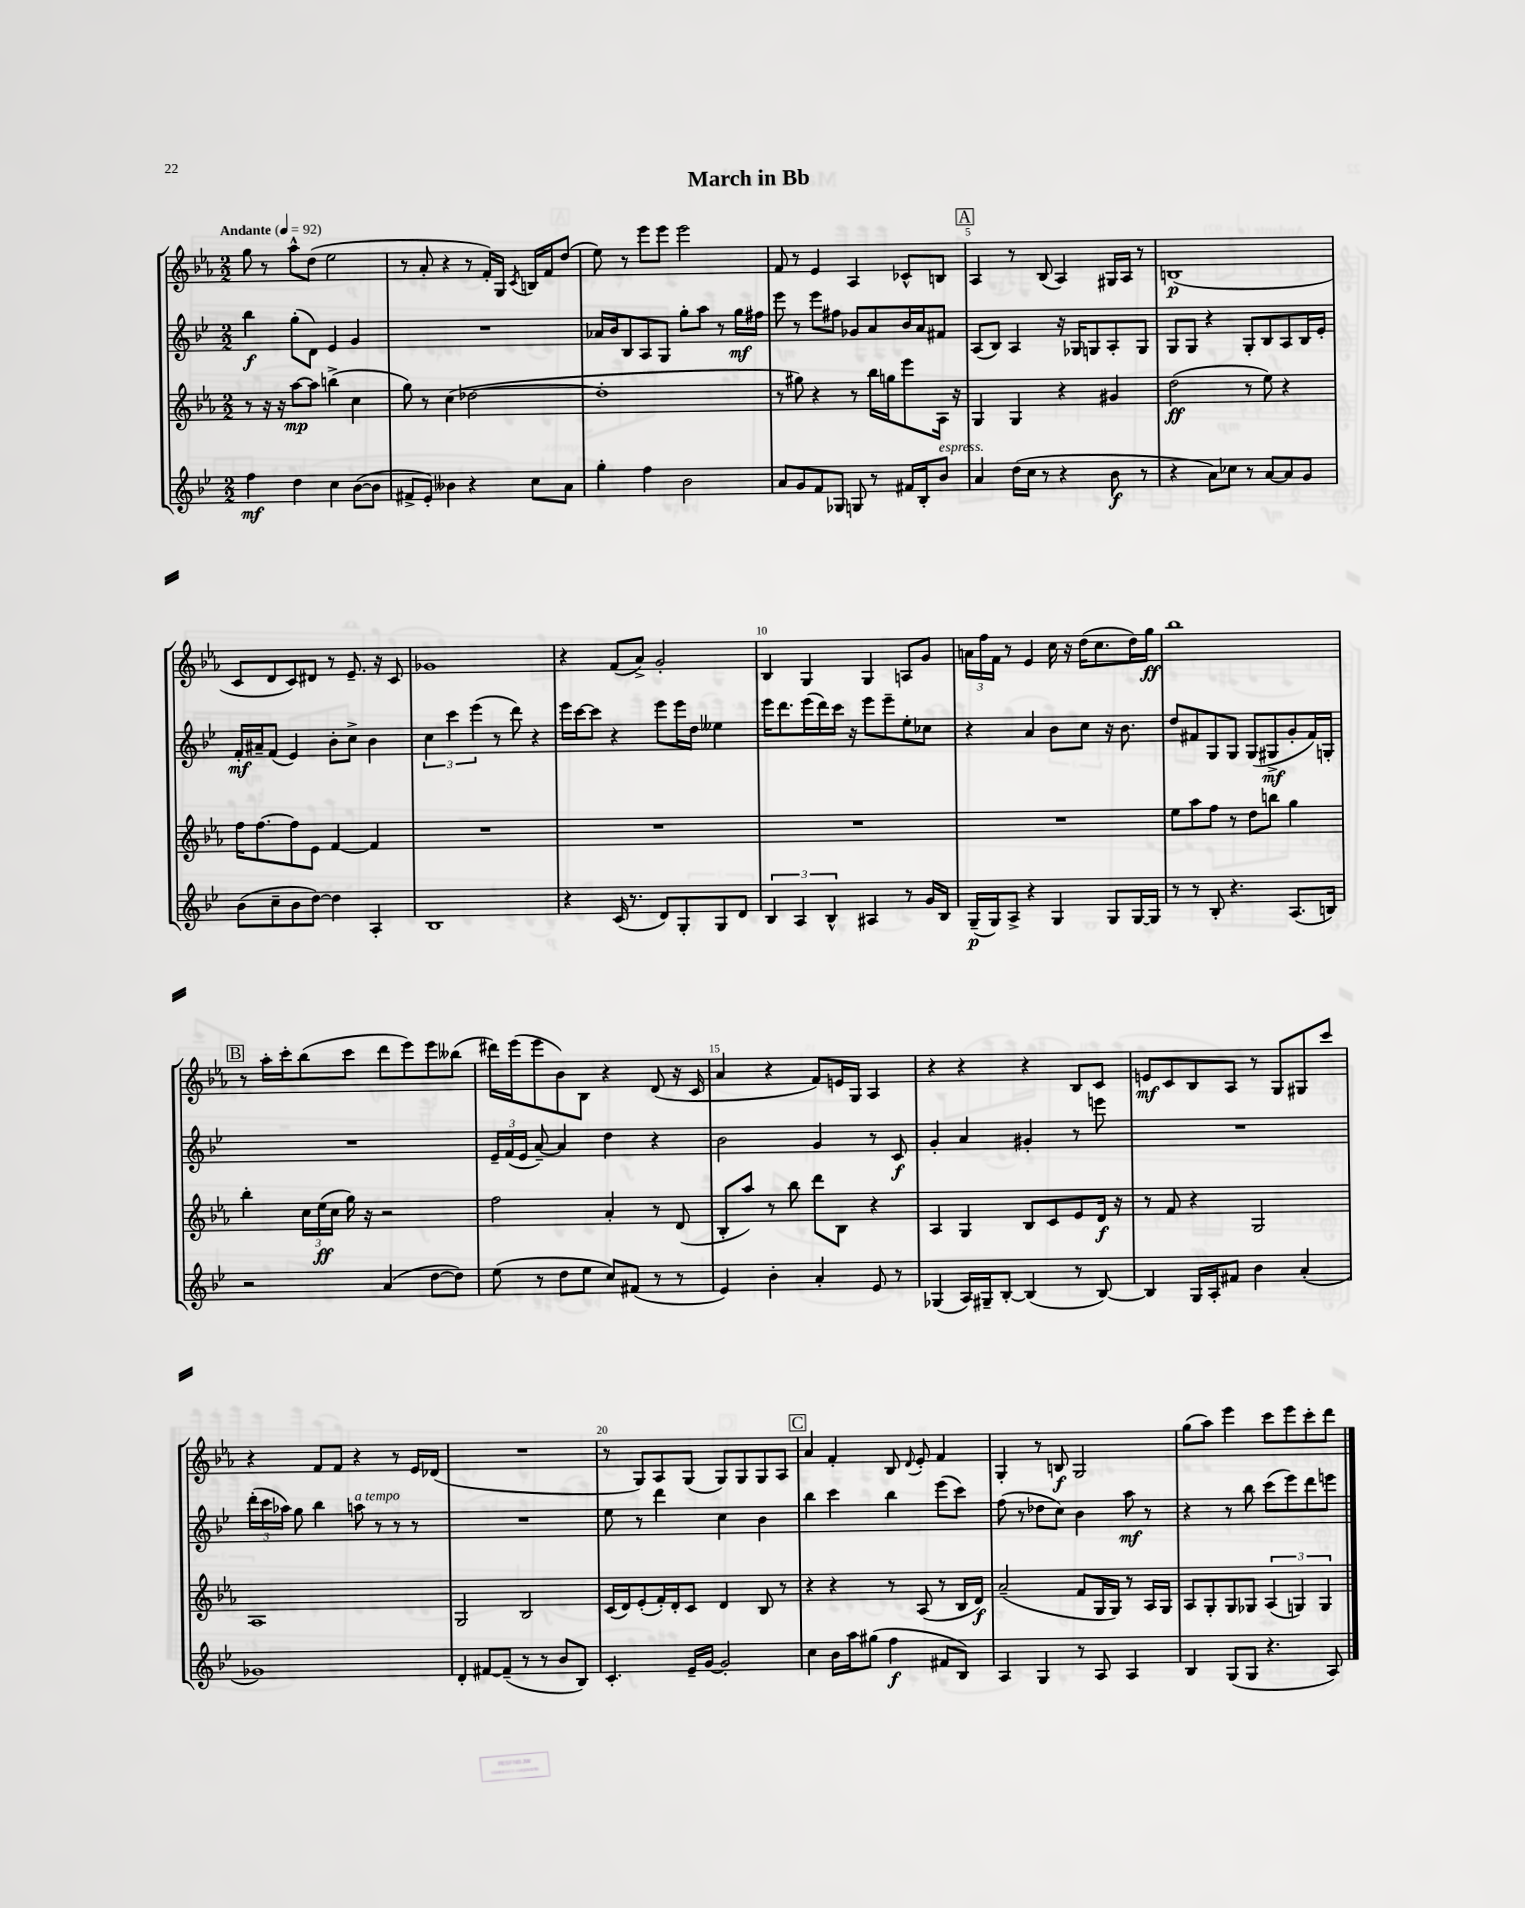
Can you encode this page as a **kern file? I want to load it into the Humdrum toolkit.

**kern	**kern	**kern	**kern
*staff4	*staff3	*staff2	*staff1
*clefG2	*clefG2	*clefG2	*clefG2
*k[b-e-]	*k[b-e-a-]	*k[b-e-]	*k[b-e-a-]
*M2/2	*M2/2	*M2/2	*M2/2
*MM92	*MM92	*MM92	*MM92
4ff	8r	4bb-	8gg
.	16r	.	8r
.	16r	.	.
4dd	[8aa-	(8gg'	8aa-^^
.	8aa-]	8d)	(8dd
4cc	(4bb^	4e-	2ee-
([8b-	4cc	4g	.
8b-]	.	.	.
=	=	=	=
8f#^	8gg)	1r	8r
8e-')	8r	.	8a-'
4b--	(4cc	.	4r
4r	[2dd-	.	8r
.	.	.	16f')
.	.	.	16G
.	.	.	8qc
8cc	.	.	16B
.	.	.	16f
8a	.	.	(8dd
=	=	=	=
4gg'	1dd-']	16a-	8ee-)
.	.	16b-	.
.	.	8B-	8r
4ff	.	8A	8eee-
.	.	8G	8eee-
2b-	.	8gg'	2eee-
.	.	8aa	.
.	.	8r	.
.	.	16gg	.
.	.	16ff#	.
=	=	=	=
8a	8r	8eee-	8f
8g	8gg#)	8r	8r
8f	4r	8eee-	4e-
8G-	.	8ff#	.
8G	8r	8g-	4A-
8r	16bb-	8a	.
.	16gg	.	.
16f#	8eee-	16b-	8c-^^
16B-'	.	16a	.
8b-	16A-	8f#	8B
.	16r	.	.
=	=	=	=
4a	4G	(8A	4A-
.	.	8B-)	.
(16dd	4G	4A	8r
16cc	.	.	.
8r	.	.	(8B-
4r	4r	16r	4A-)
.	.	16G-	.
.	.	8G	.
8b-	4g#	8A'	16G#
.	.	.	16A-
8r	.	8G	8r
=	=	=	=
4r	(2dd	8G	(1B
.	.	8G	.
8a)	.	4r	.
8cc-	.	.	.
8r	8r	8G'	.
[8a	8ee-)	8B-	.
8a]	4r	8A	.
8g	.	16B-	.
.	.	16e-'	.
=	=	=	=
(8b-	16ff	16f'	8c
.	[8.ff	16a#~	.
8cc~	.	(8f	8d
8b-	8ff]	4e-)	8c)
[8dd)	8e-	.	8d#
4dd]	[4f	8b-'	8r
.	.	8cc^	8.e-~
4A'	4f]	4b-	.
.	.	.	16r
.	.	.	8c
=	=	=	=
1B-	1r	6cc	1g-
.	.	6ccc	.
.	.	(6eee-	.
.	.	8r	.
.	.	8ddd)	.
.	.	4r	.
=	=	=	=
4r	1r	16eee-	4r
.	.	[16ccc	.
.	.	8ccc]	.
(16c	.	4r	(8f
8.r	.	.	.
.	.	.	8a-^)
8d)	.	8eee-	2g'
8G'	.	16eee-	.
.	.	16dd	.
8G	.	4ee--	.
8d	.	.	.
=	=	=	=
6B-	1r	16eee-	4B-
.	.	8.ddd	.
6A	.	.	.
.	.	(16eee-	4G
.	.	16ddd)	.
6B-^^	.	.	.
.	.	16ccc	.
.	.	16r	.
4A#	.	8eee-	4G
.	.	8eee-~	.
8r	.	8ee-'	8A
16g	.	8cc-	8g
16B-	.	.	.
=	=	=	=
(16G~	1r	4r	24a
.	.	.	24ff
16G)	.	.	.
.	.	.	24f
8A^	.	.	8r
4r	.	4a	4e-
4G	.	8b-	16cc
.	.	.	16r
.	.	8cc	(16dd
.	.	.	8.cc
8G	.	16r	.
.	.	8.b-	.
[16G	.	.	16dd)
16G]	.	.	16gg
=	=	=	=
8r	8ee-	8dd	1bb-
8r	8aa-	8f#	.
8B-'	8ff	8G	.
4.r	8r	8G	.
.	8dd	(8G	.
.	8bb	8G#^	.
(8.A	4gg	8g'	.
.	.	16f#)	.
16B)	.	16G'	.
=	=	=	=
2r	4bb-'	1r	8r
.	.	.	16aa-'
.	.	.	16ccc'
.	24cc	.	(8bb-
.	(24ee-	.	.
.	24cc	.	.
.	16gg)	.	8ccc
.	16r	.	.
(4a	2r	.	8ddd
.	.	.	8eee-)
[8dd	.	.	8eee-
8dd])	.	.	(8bb--
=	=	=	=
(8ee-	2ff	24e-~	16ddd#)
.	.	(24f	.
.	.	.	(16eee-
.	.	24e-	.
8r	.	[8a~)	8eee-
8dd	.	4a]	8b-)
8ee-	.	.	8B-
8cc)	4a-'	4dd	4r
(8f#	.	.	.
8r	8r	4r	(8d
8r	(8d	.	16r
.	.	.	16c
=	=	=	=
4e-)	8B-'	2b-	4a-
.	8aa-)	.	.
4b-'	8r	.	4r
.	8bb-	.	.
4a'	8ddd	4g	8f)
.	8B-	.	16e
.	.	.	16G
8e-	4r	8r	4A-
8r	.	8c	.
=	=	=	=
(4G-	4A-	4g'	4r
16A)	4G	4a	4r
16G#~	.	.	.
[8B-'	.	.	.
(4B-]	8B-	4g#'	4r
.	8c	.	.
8r	8e-	8r	8B-
[8B-)	16d	8eee	8c
.	16r	.	.
=	=	=	=
4B-]	8r	1r	8e
.	8f	.	8c
16G	4r	.	8B-
16A'	.	.	.
8f#	.	.	8A-
4b-	2G	.	8r
.	.	.	8G
(4a'	.	.	8G#
.	.	.	8ccc
=	=	=	=
1g-)	1A-	(24ddd'	4r
.	.	24ccc	.
.	.	24aa-)	.
.	.	8gg	.
.	.	4bb-	8f
.	.	.	8f
.	.	8aa	4r
.	.	8r	.
.	.	8r	8r
.	.	8r	16e-
.	.	.	(16d-
=	=	=	=
4d'	2G	1r	1r
[8f#	.	.	.
(8f#~]	.	.	.
8r	2B-	.	.
8r	.	.	.
8b-	.	.	.
8B-)	.	.	.
=	=	=	=
4.c'	(16c	8ee-	8r
.	16d)	.	.
.	(8e-'	8r	8G)
.	16f')	4ddd	8A-
.	16d'	.	.
16e-~	8c	.	(8G
[16g	.	.	.
2g']	4d	4cc	8G)
.	.	.	8G
.	8B-	4b-	8G
.	8r	.	8A-
=	=	=	=
4cc	4r	4bb-	4a-
16b-	4r	4ccc	4f'
16aa	.	.	.
(8gg#	.	.	.
4ff	8r	4bb-	8B-
.	.	.	8qqd
.	(8A-	.	8e-'
8f#	8r	(8eee-	4f
8B-)	16B-	8ccc)	.
.	16d)	.	.
=	=	=	=
4A	(2a-~	(8ff	4G'
.	.	8r	.
4G	.	8dd-	8r
.	.	8cc)	8B
8r	8f	4b-	2G
8A	16G	.	.
.	16G)	.	.
4A	8r	8aa	.
.	16A-	8r	.
.	16G	.	.
=	=	=	=
4B-	8A-	4r	(8gg
.	8G'	.	8aa-)
(8G	8G	8r	4eee-
8G	8G-	8bb-	.
4.r	(6A-	(8ccc	8ccc
.	.	8eee-)	8eee-
.	6G)	.	.
.	.	8ddd	8ccc'
.	6G	.	.
8A)	.	8eee	8ddd
==	==	==	==
*-	*-	*-	*-
